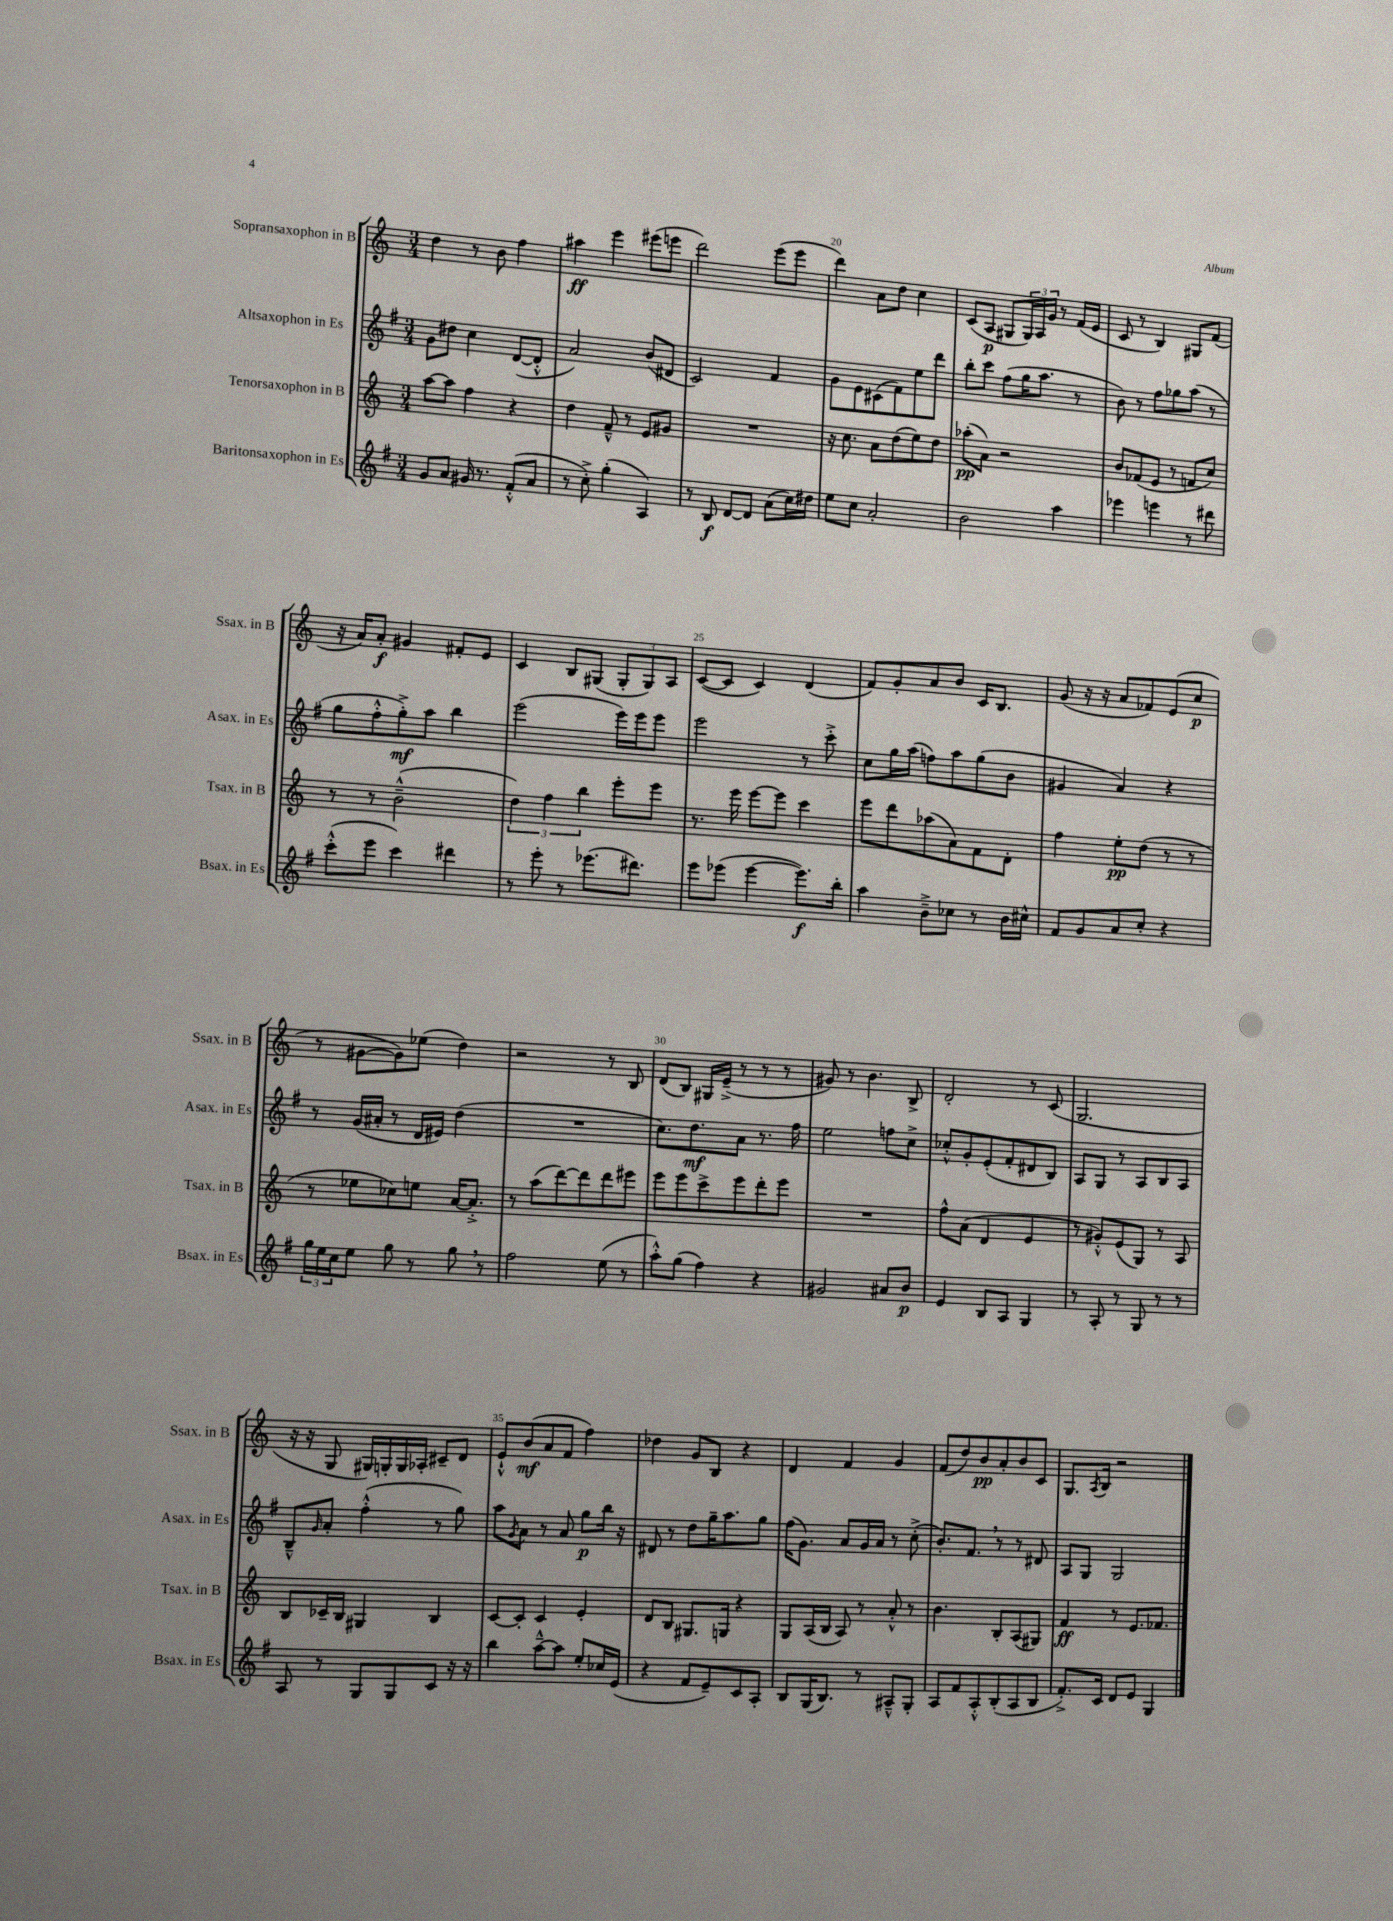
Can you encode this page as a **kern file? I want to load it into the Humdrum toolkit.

**kern	**dynam	**kern	**dynam	**kern	**dynam	**kern	**dynam
*part4	*part4	*part3	*part3	*part2	*part2	*part1	*part1
*staff4	*staff4	*staff3	*staff3	*staff2	*staff2	*staff1	*staff1
*I"Baritonsaxophon in Es	*	*I"Tenorsaxophon in B	*	*I"Altsaxophon in Es	*	*I"Sopransaxophon in B	*
*I'Bsax. in Es	*	*I'Tsax. in B	*	*I'Asax. in Es	*	*I'Ssax. in B	*
*clefG2	*	*clefG2	*	*clefG2	*	*clefG2	*
*k[f#]	*	*k[]	*	*k[f#]	*	*k[]	*
*M3/4	*	*M3/4	*	*M3/4	*	*M3/4	*
=17	=17	=17	=17	=17	=17	=17	=17
8g/L	.	[8aa\L	.	8g\L	.	4dd\	.
8a/J	.	8aa\J]	.	8dd#X\J	.	.	.
16g#X/	.	4ff\	.	4cc\	.	8r	.
8.r	.	.	.	.	.	.	.
.	.	.	.	.	.	8b\	.
(8f#'^^/L	.	4r	.	([8d/L	.	4ff\	.
8a/J	.	.	.	8d'^^/J]	.	.	.
=18	=18	=18	=18	=18	=18	=18	=18
8r	.	4dd\	.	2a/)	.	4aa#X\	ff
8cc'^\)	.	.	.	.	.	.	.
(4gg'\	.	8f~^^/	.	.	.	4eee\	.
.	.	8r	.	.	.	.	.
4A/)	.	8e/L	.	(8b/L	.	(8eee#X\L	.
.	.	8g#X/J	.	8d#X/J	.	8eeen\J	.
=19	=19	=19	=19	=19	=19	=19	=19
8r	.	2.r	.	2c/)	.	2ddd\)	.
8B/	f	.	.	.	.	.	.
[8d/L	.	.	.	.	.	.	.
8d/J]	.	.	.	.	.	.	.
(8a\L	.	.	.	4f#/	.	(8eee\L	.
16cc\L)	.	.	.	.	.	8eee\J	.
16dd#X\JJ	.	.	.	.	.	.	.
=20	=20	=20	=20	=20	=20	=20	=20
8ee\L	.	16r	.	8g\L	.	4ddd\)	.
.	.	8.cc\	.	.	.	.	.
8cc\J	.	.	.	8e\	.	.	.
2a'/	.	8a\L	.	(8c#X\	.	8a\L	.
.	.	(8dd\	.	8f#\)	.	8dd\J	.
.	.	8ee\)	.	8ee\	.	4cc\	.
.	.	8dd\J	.	8ddd\J	.	.	.
=21	=21	=21	=21	=21	=21	=21	=21
2b\	.	(8aa-X'\L	pp	8bb'\L	.	(8c/L	.
.	.	8a\J)	.	8ccc\J	.	8A/J	p
.	.	2r	.	(8ff#\L	.	8G#X/L	.
.	.	.	.	16gg\K	.	24G#/L)	.
.	.	.	.	.	.	24A/	.
.	.	.	.	8.aa\J	.	.	.
.	.	.	.	.	.	24g/JJ	.
4aa\	.	.	.	.	.	8r	.
.	.	.	.	8r	.	(16f/LL	.
.	.	.	.	.	.	16e/JJ	.
=22	=22	=22	=22	=22	=22	=22	=22
4eee-X\	.	8b/L	.	8b\)	.	8c/	.
.	.	(8f-X/	.	8r	.	8r	.
4eeen\	.	8e/J	.	8ff#\L	.	4B/)	.
.	.	8r	.	8gg-X\	.	.	.
8r	.	8fn/L	.	(8aa\J	.	8G#X/L	.
8ddd#X\	.	8cc/J)	.	8r	.	(8f/J	.
!!LO:LB:g=z
=23	=23	=23	=23	=23	=23	=23	=23
(8ccc'^^\L	.	8r	.	8gg\L	.	16r	.
.	.	.	.	.	.	16a/KL)	.
8eee\J	.	8r	.	8ff#'^^\	.	8a'/J	f
4ccc\)	.	(2b~^^\	.	8gg'^\)	mf	4g#X/	.
.	.	.	.	8aa\J	.	.	.
4ddd#X\	.	.	.	4bb\	.	8f#X'/L	.
.	.	.	.	.	.	8e/J	.
=24	=24	=24	=24	=24	=24	=24	=24
8r	.	6dd\)	.	(2eee\	.	4c/	.
8eee'\	.	.	.	.	.	.	.
.	.	6ff\	.	.	.	.	.
8r	.	.	.	.	.	8B/L	.
.	.	6bb\	.	.	.	.	.
(8.eee-X\L	.	.	.	.	.	(8G#X/J	.
.	.	8eee'\L	.	16eee\LL)	.	12G#'/L	.
8.ddd#X\J)	.	.	.	16eee\J	.	.	.
.	.	.	.	.	.	12G#/)	.
.	.	8eee\J	.	8eee\J	.	.	.
.	.	.	.	.	.	12A/J	.
=25	=25	=25	=25	=25	=25	=25	=25
8eee\L	.	8.r	.	2eee\	.	([8c/L	.
(8eee-X\J	.	.	.	.	.	8c/J]	.
.	.	16eee\	.	.	.	.	.
[4eee-\	.	[8eee\L	.	.	.	4c/)	.
.	.	8eee\J]	.	.	.	.	.
8.eee-\L])	f	4ccc\	.	8r	.	(4d/	.
.	.	.	.	8ccc'^\	.	.	.
16bb'\Jk	.	.	.	.	.	.	.
=26	=26	=26	=26	=26	=26	=26	=26
4aa\	.	8eee\L	.	8cc\L	.	8f/L)	.
.	.	8ddd\	.	16gg\L	.	8g'/	.
.	.	.	.	(16aa\JJ	.	.	.
8b~^\L	.	(8aa-X\	.	8ffn\L)	.	8a/	.
8cc-X\J	.	8a\)	.	8aa\	.	8b/J	.
8r	.	8f\	.	(8gg\	.	16c/KL	.
.	.	.	.	.	.	8.B/J	.
16b\LL	.	8d'\J	.	8b\J	.	.	.
16cc#X^^\JJ	.	.	.	.	.	.	.
=27	=27	=27	=27	=27	=27	=27	=27
8f#/L	.	4ff\	.	4g#X/	.	(8g/	.
8g/	.	.	.	.	.	16r	.
.	.	.	.	.	.	16r	.
8a/	.	8ee'\L	pp	4a/)	.	8a/L	.
8cc'/J	.	(8dd\J	.	.	.	8f-X/)	.
4r	.	8r	.	4r	.	(8e/	.
.	.	8r	.	.	.	8cc/J	p
!!LO:LB:g=z
=28	=28	=28	=28	=28	=28	=28	=28
24gg\LL	.	8r	.	8r	.	8r	.
24ee\	.	.	.	.	.	.	.
24cc\J	.	.	.	.	.	.	.
8ee\J	.	8ee-X\L	.	(16g/LL	.	[8g#X\L	.
.	.	.	.	16a#X'/JJ	.	.	.
8gg\	.	8cc-X\)	.	8r	.	8g#\])	.
8r	.	8een\J	.	16d/LL	.	(8ee-X\J	.
.	.	.	.	16e#X/JJ)	.	.	.
8gg,\	.	[16a/KL	.	(4dd\	.	4dd\)	.
.	.	8.a'^/J]	.	.	.	.	.
8r	.	.	.	.	.	.	.
=29	=29	=29	=29	=29	=29	=29	=29
2ff#\	.	8r	.	2.r	.	2r	.
.	.	(8aa\L	.	.	.	.	.
.	.	[8ddd\)	.	.	.	.	.
.	.	8ddd\]	.	.	.	.	.
(8ee\	.	8ddd\	.	.	.	8r	.
8r	.	8eee#X\J	.	.	.	8B/	.
=30	=30	=30	=30	=30	=30	=30	=30
8aa'^^\L)	.	8eee\L	.	8.cc\L)	.	(8d/L	.
(8gg\J	.	8eee\	.	.	.	8B/J)	.
.	.	.	.	8.dd\	mf	.	.
4ff#\)	.	8ccc^\	.	.	.	16G#X/LL	.
.	.	.	.	.	.	(16e~^/JJ	.
.	.	8eee\	.	8a\J	.	8r	.
4r	.	8ddd'\	.	8.r	.	8r	.
.	.	8eee\J	.	.	.	8r	.
.	.	.	.	16ff#\	.	.	.
=31	=31	=31	=31	=31	=31	=31	=31
2g#X/	.	2.r	.	2ee\	.	8g#X/)	.
.	.	.	.	.	.	8r	.
.	.	.	.	.	.	4.b\	.
8a#X/L	.	.	.	8ffn\L	.	.	.
8b/J	p	.	.	8cc^\J	.	8B^/	.
=32	=32	=32	=32	=32	=32	=32	=32
4e/	.	8ff^^\L	.	8cc-X'^^/L	.	2d'/	.
.	.	(8a\J	.	8g'/	.	.	.
8B/L	.	4d/	.	(8e'/	.	.	.
8A/J	.	.	.	8f#'/	.	.	.
4G/	.	4e/	.	8d#X/	.	8r	.
.	.	.	.	8B/J)	.	(8c/	.
=33	=33	=33	=33	=33	=33	=33	=33
8r	.	8r	.	8A/L	.	2.G/	.
8A'/	.	8g#X'^^/L)	.	8G/J	.	.	.
8r	.	(8e/	.	8r	.	.	.
8G/	.	8G/J)	.	8A/L	.	.	.
8r	.	8r	.	8B/	.	.	.
8r	.	8A/	.	8A/J	.	.	.
!!LO:LB:g=z
=34	=34	=34	=34	=34	=34	=34	=34
8A/	.	8B/L	.	8B~^^/L	.	16r	.
.	.	.	.	.	.	16r	.
.	.	.	.	16qqg/	.	.	.
8r	.	16c-X~/L	.	8a'/J	.	8G/	.
.	.	16B/JJ	.	.	.	.	.
8G/L	.	4G#X/	.	(4ff#'^^\	.	16G#X/LL)	.
.	.	.	.	.	.	16Gn'/	.
8G/	.	.	.	.	.	16G/	.
.	.	.	.	.	.	16A-X'/JJ	.
8c/J	.	4B/	.	8r	.	8c#X~/L	.
16r	.	.	.	8gg\)	.	8d/J	.
16r	.	.	.	.	.	.	.
=35	=35	=35	=35	=35	=35	=35	=35
4bb\	.	[8c/L	.	8aa\L	.	8e`^^/L	.
.	.	.	.	8qg/	.	.	.
.	.	8c'/J]	.	8a\J	.	(8b/	mf
[8aa~^^\L	.	4c/	.	8r	.	8a/	.
8aa\J]	.	.	.	8a/	.	8f/J	.
8ee'/L	.	4e'/	.	8gg\L	p	4ff\)	.
16cc-X/L	.	.	.	16bb\Jk	.	.	.
(16e/JJ	.	.	.	16r	.	.	.
=36	=36	=36	=36	=36	=36	=36	=36
4r	.	8d/L	.	8d#X/	.	4dd-X\	.
.	.	8B/J	.	8r	.	.	.
8f#/L	.	8.G#X/L	.	8dd\L	.	8g/L	.
8e~/)	.	.	.	16gg~\K	.	8B/J	.
.	.	16Gn/Jk	.	8.aa\	.	.	.
8c/	.	4r	.	.	.	4r	.
8A'/J	.	.	.	8gg\J	.	.	.
=37	=37	=37	=37	=37	=37	=37	=37
8B/L	.	8G/L	.	(16ff#\KL	.	4d/	.
.	.	.	.	8.g\J)	.	.	.
(16G/K	.	(16A/L	.	.	.	.	.
8.B/J)	.	16B/JJ	.	.	.	.	.
.	.	8A/)	.	8a/L	.	4f/	.
8r	.	8r	.	16g/L	.	.	.
.	.	.	.	16a/JJ	.	.	.
8A#X~^^/L	.	8a'^^/	.	8r	.	4g/	.
8G'/J	.	8r	.	(8cc'^\	.	.	.
=38	=38	=38	=38	=38	=38	=38	=38
8A/L	.	4.b\	.	8.b'/L)	.	(8f/L	.
8f#/	.	.	.	.	.	8dd/)	.
.	.	.	.	8.f#,/J	.	.	.
8A'^^/	.	.	.	.	.	8b/	pp
(8B'/	.	8B'/L	.	8r	.	8a'/	.
8A/	.	(8A/	.	8r	.	8b/	.
8B/J	.	8G#X/J)	.	8d#X/	.	8c/J	.
=39	=39	=39	=39	=39	=39	=39	=39
8.f#'^/L)	.	4f/	ff	8A/L	.	8.G/L	.
.	.	.	.	8G/J	.	.	.
.	.	.	.	.	.	8qA/	.
16c/Jk	.	.	.	.	.	16B/Jk	.
8d/L	.	8r	.	2G/	.	2r	.
8e/J	.	8.e/L	.	.	.	.	.
4G/	.	.	.	.	.	.	.
.	.	8.f-X/J	.	.	.	.	.
==	==	==	==	==	==	==	==
*-	*-	*-	*-	*-	*-	*-	*-
